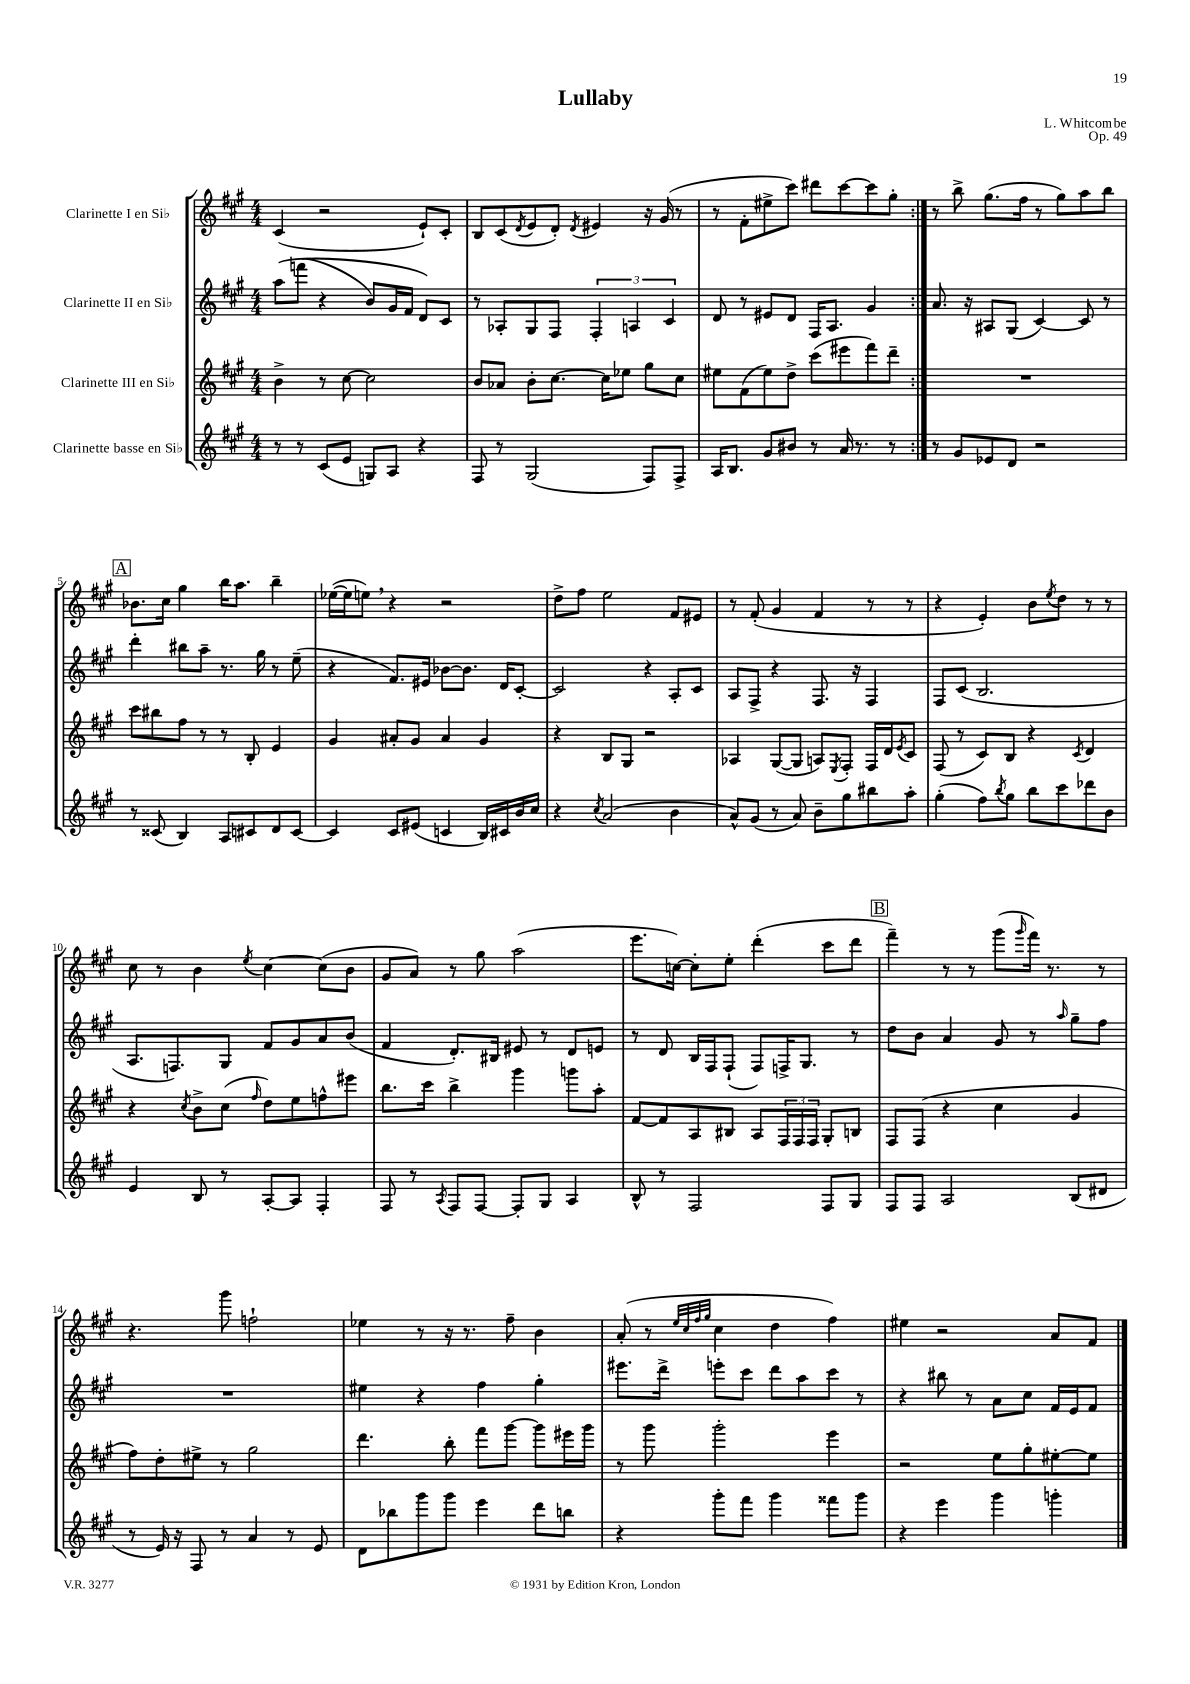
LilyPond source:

\header { title = "Lullaby" composer = "L. Whitcombe" opus = "Op. 49" }
<<
\new StaffGroup <<
\new Staff = "s0" \with { instrumentName = "Clarinette I en Sib" } {
    \clef treble \key a \major \numericTimeSignature \time 4/4
    \repeat volta 2 { cis'4( r2 e'8-!) cis'8-. |
    b8 cis'8( \acciaccatura { d'8 } e'8 d'8-.) \acciaccatura { d'8 } eis'4 r16 gis'16( r8 |
    r8 fis'8-. eis''8-> cis'''8) dis'''8 cis'''8~ cis'''8 gis''8-. | }
    r8 b''8-> gis''8.( fis''16 r8 gis''8) a''8 b''8 |
    \mark \markup { \box "A" } bes'8. cis''16 gis''4 b''16 a''8. b''4-- |
    ees''16~( ees''16 e''8) \breathe r4 r2 |
    d''8-> fis''8 e''2 fis'8 eis'8 |
    r8 fis'8-.( gis'4 fis'4 r8 r8 |
    r4 e'4-.) b'8 \acciaccatura { e''8 } d''8 r8 r8 |
    cis''8 r8 b'4 \acciaccatura { e''8 } cis''4~ cis''8( b'8 |
    gis'8 a'8) r8 gis''8 a''2( |
    e'''8. c''16~) c''8-. e''8-. d'''4-.( cis'''8 d'''8 |
    \mark \markup { \box "B" } fis'''4--) r8 r8 gis'''8( \grace { gis'''16 } fis'''16) r8. r8 |
    r4. gis'''8 f''2-! |
    ees''4 r8 r16 r8. fis''8-- b'4 |
    a'8-.( r8 \grace { e''32 cis''32 fis''32 gis''32 } cis''4 d''4 fis''4) |
    eis''4 r2 a'8 fis'8 \bar "|." |
}
\new Staff = "s1" \with { instrumentName = "Clarinette II en Sib" } {
    \clef treble \key a \major \numericTimeSignature \time 4/4
    \repeat volta 2 { a''8\( f'''8( r4 b'8) gis'16 fis'16 d'8\) cis'8 |
    r8 aes8-. gis8 fis8 \tuplet 3/2 { fis4-. a4 cis'4 } |
    d'8 r8 eis'8 d'8 fis16 a8. gis'4 | }
    a'8. r16 ais8 gis8( cis'4~) cis'8 r8 |
    \mark \markup { \box "A" } d'''4-. bis''8 a''8-- r8. gis''16 r8 e''8--( |
    r4 fis'8.) eis'16 bes'8~ bes'8. d'16 cis'8~-. |
    cis'2 r4 a8-. cis'8 |
    a8 fis8-> r4 fis8. r16 fis4 |
    fis8 cis'8( b2. |
    a8. f8.) gis8 fis'8 gis'8 a'8 b'8( |
    fis'4 d'8.-.) bis16 eis'8 r8 d'8 e'8 |
    r8 d'8 b16 fis16 fis8-!( fis8) f16-> gis8. r8 |
    \mark \markup { \box "B" } d''8 b'8 a'4 gis'8 r8 \grace { a''16 } gis''8-- fis''8 |
    R1 |
    eis''4 r4 fis''4 gis''4-. |
    eis'''8. d'''16-> e'''8-. cis'''8 d'''8 a''8 cis'''8 r8 |
    r4 bis''8 r8 a'8 cis''8 fis'16 e'16 fis'8 \bar "|." |
}
\new Staff = "s2" \with { instrumentName = "Clarinette III en Sib" } {
    \clef treble \key a \major \numericTimeSignature \time 4/4
    \repeat volta 2 { b'4-> r8 cis''8~ cis''2 |
    b'8 aes'8 b'8-. cis''8.~ cis''16 ees''8 gis''8 cis''8 |
    eis''8 fis'8( eis''8) d''8-> cis'''8( eis'''8 fis'''8) d'''8-- | }
    R1 |
    \mark \markup { \box "A" } cis'''8 bis''8 fis''8 r8 r8 b8-. e'4 |
    gis'4 ais'8-. gis'8 ais'4 gis'4 |
    r4 b8 gis8 r2 |
    aes4 gis8~( gis8 a8) \acciaccatura { e8 } fis8-. fis16 d'16 \acciaccatura { e'8 } cis'8 |
    fis8( r8 cis'8) b8 r4 \acciaccatura { cis'8 } d'4 |
    r4 \acciaccatura { cis''8 } b'8-> cis''8( \grace { fis''16 } d''8) e''8 f''8-^ eis'''8 |
    b''8. cis'''16 b''4-> gis'''4 g'''8 a''8-. |
    fis'8~ fis'8 a8 bis8 a8 \tuplet 3/2 { fis16 fis16 fis16 } gis8-. b8 |
    \mark \markup { \box "B" } fis8 fis8( r4 cis''4 gis'4 |
    fis''8) d''8-. eis''8-> r8 gis''2 |
    d'''4. b''8-. fis'''8 gis'''8~ gis'''8 eis'''16 gis'''16 |
    r8 gis'''8 gis'''2-. e'''4 |
    r2 e''8 gis''8-. eis''8~-. eis''8 \bar "|." |
}
\new Staff = "s3" \with { instrumentName = "Clarinette basse en Sib" } {
    \clef treble \key a \major \numericTimeSignature \time 4/4
    \repeat volta 2 { r8 r8 cis'8( e'8 g8) a8 r4 |
    fis8 r8 gis2( fis8) fis8-> |
    a16 b8. gis'8 bis'8 r8 a'16 r8. r8 | }
    r8 gis'8 ees'8 d'8 r2 |
    \mark \markup { \box "A" } r8 cisis'8( b4) a8 cis'8 d'8 cis'8~ |
    cis'4 cis'8 eis'8( c'4 b16) cis'16 b'16 cis''16 |
    r4 \acciaccatura { cis''8 } a'2( b'4 |
    a'8-^) gis'8( r8 a'8) b'8-- gis''8 bis''8 a''8-. |
    gis''4-.( fis''8) \acciaccatura { b''8 } gis''8 b''8 cis'''8 des'''8 b'8 |
    e'4 b8 r8 a8~-. a8 fis4-. |
    fis8 r8 \acciaccatura { a8 } fis8 fis8~ fis8-. gis8 a4 |
    b8-^ r8 fis2 fis8 gis8 |
    \mark \markup { \box "B" } fis8 fis8 a2 b8( dis'8 |
    r8 e'16) r16 fis8 r8 a'4 r8 e'8 |
    d'8 bes''8 gis'''8 gis'''8 e'''4 d'''8 b''8 |
    r4 gis'''8-. fis'''8 gis'''4 fisis'''8 gis'''8 |
    r4 e'''4 gis'''4 g'''4-. \bar "|." |
}
>>
>>
